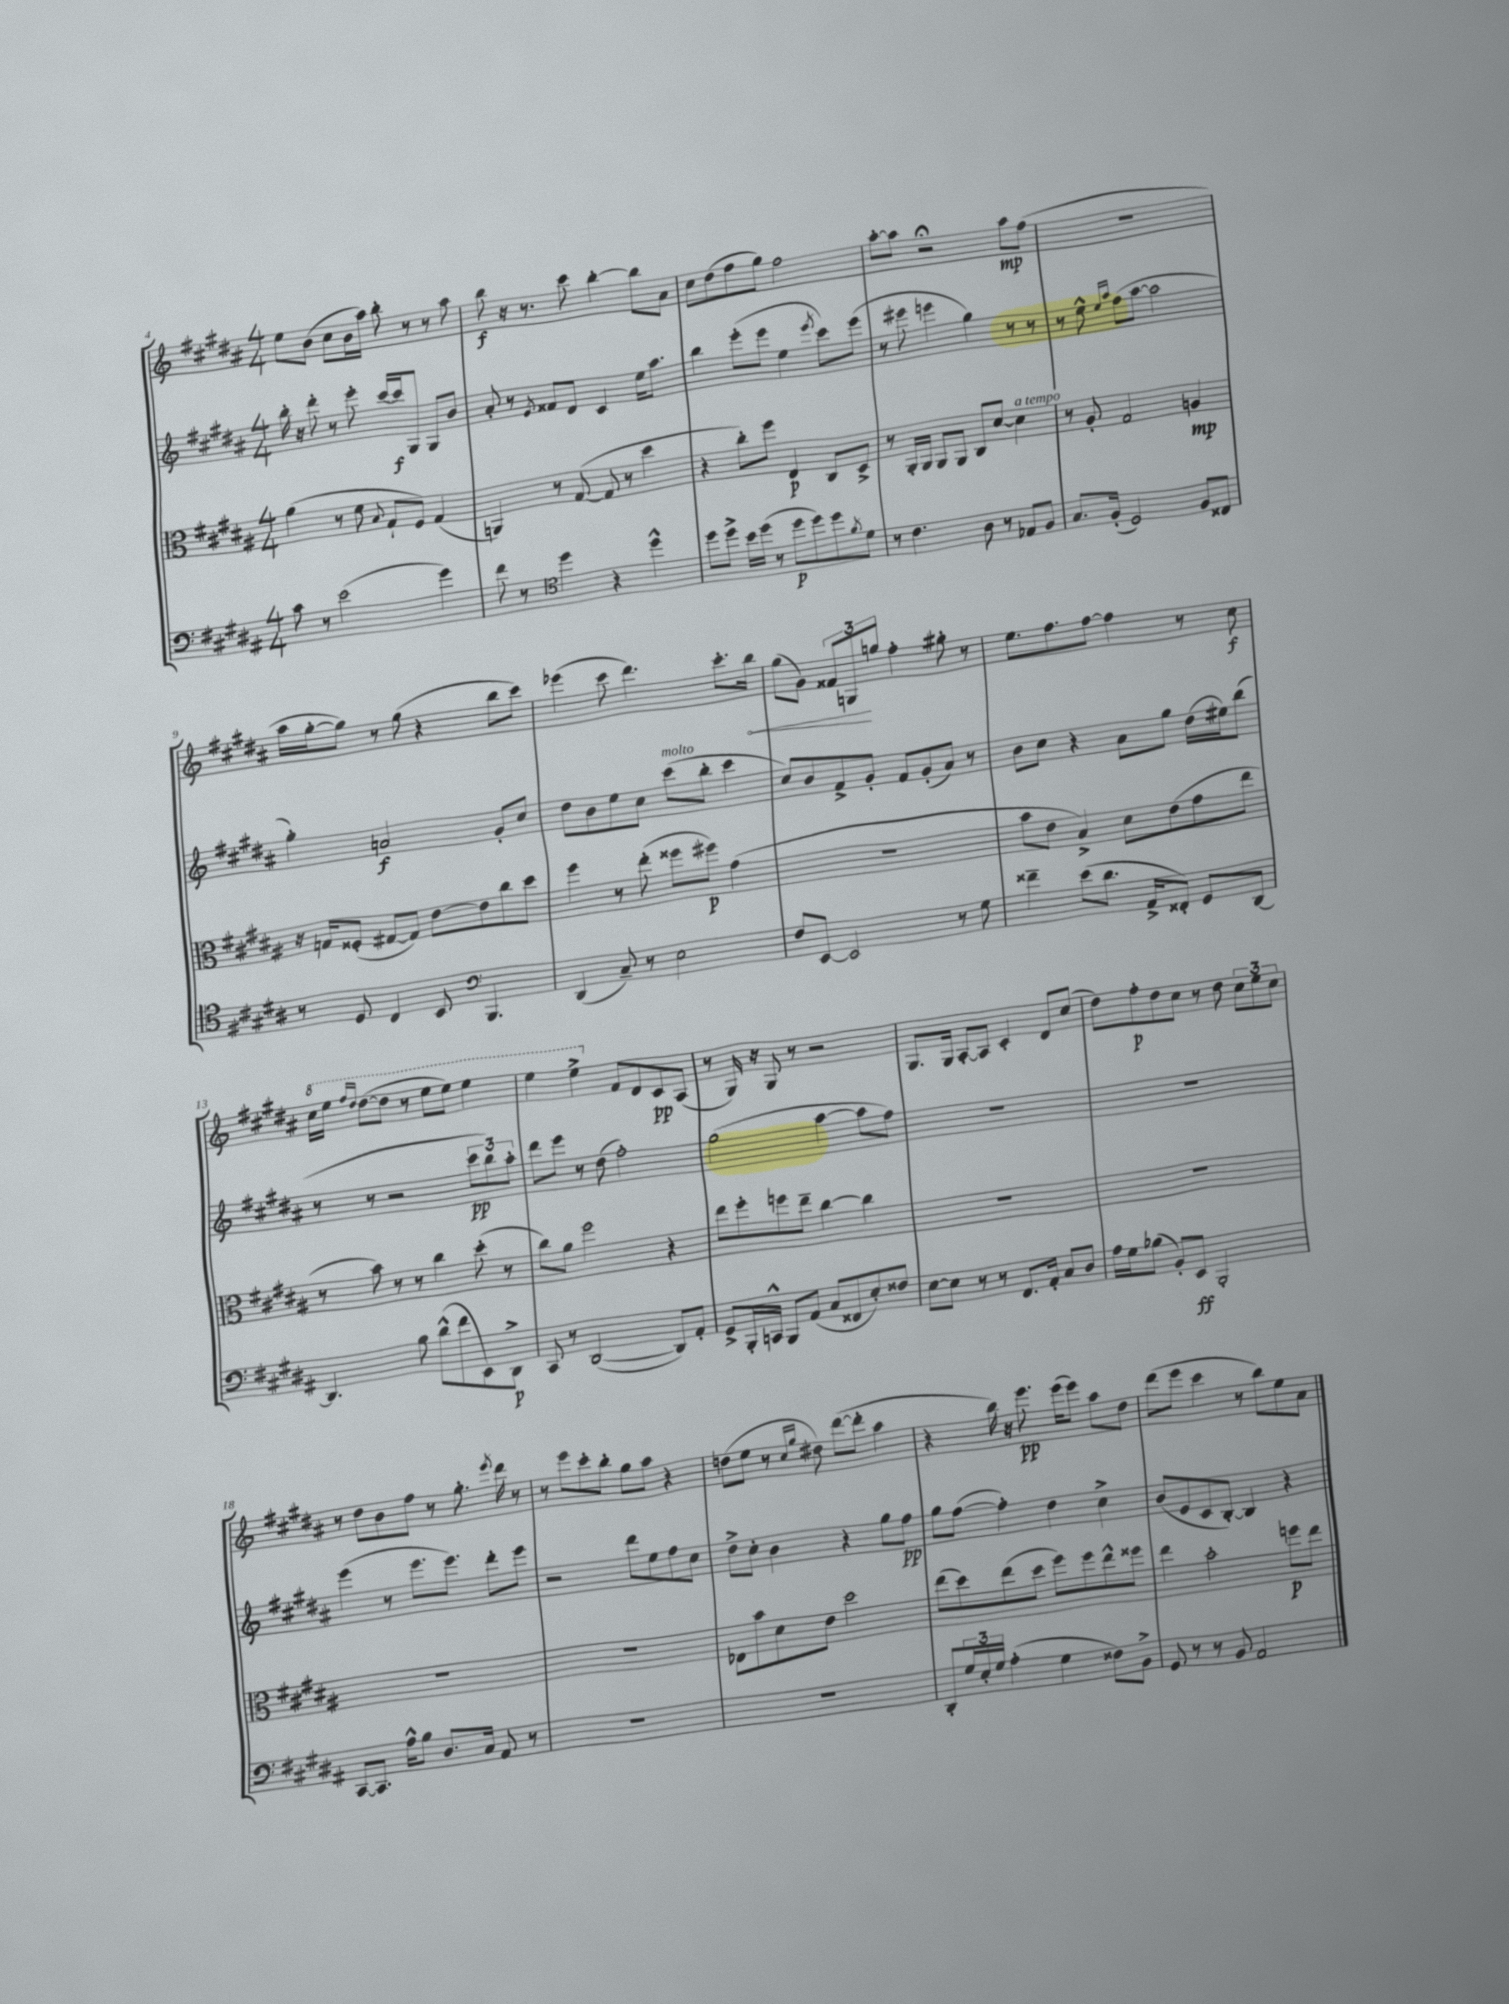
<<
\new StaffGroup <<
\new Staff = "s0" {
    \clef treble \key b \major \numericTimeSignature \time 4/4
    e''8 b'8( cis''8 b'16 ais''16) b''8-. r8 r8 ais''8 |
    b''8\f r16 r8. cis'''8 b''4~-. b''8 ais'8 |
    cis''8 dis''8( fis''8 gis''8) fis''2 |
    ais''8~-. ais''8 r2\fermata ais''8\mp fis''8( |
    R1 |
    ais''16 gis''16~-. gis''8) r8 gis''8( r4 b''8 cis'''8) |
    ees'''4( cis'''8 dis'''4.) cis'''8.-. \once \override Hairpin.circled-tip = ##t b''16\< |
    gis''8( gis'8) \tuplet 3/2 { fisis'8 g8\! g''8 } fis''4-. gis''8-. r8 |
    e''8. fis''8. fis''8~ fis''4 r8 cis''8\f |
    \ottava #1 cis'''16 e'''16 \grace { fis'''16 dis'''16 } dis'''8~( dis'''8 r8 e'''8 e'''8) e'''4 |
    e'''4 e'''4-> \ottava #0 fis'8 dis'8 cis'8\pp ais8( |
    r8 gis16) r16 gis8 r8 r2 |
    gis8. gis16 ais8~-. ais8 cis'4-. dis'8 cis''8( |
    dis''8) fis''8-.\p dis''8 cis''8 r8 dis''8 \tuplet 3/2 { cis''8 e''8 cis''8 } |
    r8 dis''8 b'8 fis''8 r8 gis''8.-. \acciaccatura { e'''8 } dis'''16 r8 |
    r8 e'''8 cis'''8-. b''8-. gis''8 ais''8 r4 |
    d''8( e''8 r8 \grace { cis''16 gis''16 } dis''8) dis'''8~( dis'''8-. ais''4 |
    r4 b''16) r16 e'''8.\pp e'''16( e'''8) ais''8 dis''8 |
    dis'''8( e'''8 cis'''4 r8 b''8) e''8 ais'8 \bar "|." |
}
\new Staff = "s1" {
    \clef treble \key b \major \numericTimeSignature \time 4/4
    b''16-. r16 dis'''8-. r8 e'''8-. cis'''16~ cis'''16\f gis8 gis8 b'8 |
    ais'8-. r8 \acciaccatura { e'8 } fisis'8 dis'8 cis'4 e''16 ais''8. |
    b''4 e'''8-.( e'''8 e''4 \acciaccatura { e'''8 } cis'''8) e'''8( |
    r8 eis'''8 e'''4 gis''4) r8 r8 |
    r8 e''8-^ \grace { e''16 ais''16 } fis''8( ais''8~ ais''2 |
    gis''4-.) a'2\f gis'8-. cis''8 |
    dis''8 b'8 e''8 cis''8 cis'''8^\markup { \italic "molto" }( b''8-. cis'''4 |
    cis''8) b'8 fis'8-> gis'8-. fis'8 gis'8-.( ais'8) r8 |
    b'8 cis''8 r4 ais'8 gis''8 dis''16( eis''16) b''8( |
    r8 r8 r2 \tuplet 3/2 { cis'''8\pp b''8) ais''8-. } |
    dis'''8 e'''8 r8 dis''8( fis''2-.) |
    gis''2( ais''4~ ais''8 fis''8) |
    R1 |
    R1 |
    e'''4( r8 e'''8. e'''8.) dis'''8-. e'''8 |
    r2 dis'''8 e''8 fis''8 cis''8 |
    dis''8-> cis''8-. b'4 r4 gis''8 fis''8\pp |
    gis''8 fis''8~( fis''4-.) dis''4 cis''4-> |
    b'8( e'8 cis'8 b8~-.) b4 r4 \bar "|." |
}
\new Staff = "s2" {
    \clef alto \key b \major \numericTimeSignature \time 4/4
    ais'4( r8 fis'8 \appoggiatura { b8 } gis8-! fis8) gis4( |
    a,4) r8 gis8~( gis8 r8 dis''4 |
    r4 cis''8-.) fis''8 e4\p cis8 dis8-> |
    r8 ais,16-. ais,16 ais,8 ais,8 cis8 dis'8~ dis'4^\markup { \italic "a tempo" } |
    r8 ais8-. gis2 a4\mp |
    r16 g16 fisis8-.( gis8~ gis8) e'8~ e'8 cis''8 dis''8 |
    fis''4 r8 e''8-.( fisis''8 fis''8\p) gis'4( |
    R1 |
    b'8 e'8 b4->) dis'8 e'8( gis'8 e''8 |
    r8 b'8) r8 r8 cis''4 dis''8-.( r8 |
    cis''8) ais'8 fis''2 r4 |
    e''8 fis''8-. f''8 e''8-- cis''4~ cis''4 |
    R1 |
    R1 |
    R1 |
    R1 |
    ees8 b'8 dis'8 e'8 dis''2 |
    e''8( dis''8) e''8( dis''8 fis''8) fis''8 e''8-^ fisis''8 |
    e''4 b'2-. f''8\p e''8 \bar "|." |
}
\new Staff = "s3" {
    \clef bass \key b \major \numericTimeSignature \time 4/4
    cis'8 r8 e'2( gis'4) |
    fis'8 r8 \clef tenor dis''4 r4 dis''4-^ |
    dis''8 dis''8-> b'16 dis''16( r8 dis''8\p dis''8) dis''8 \acciaccatura { fis'8 } dis'8 |
    r8 cis'4. ais8 r8 ees8 fis8 |
    gis8. fis16-.( dis2) fis8 cisis8 |
    r8 dis8 cis4 b,8 \clef bass b,,4. |
    dis,4( cis8--) r8 e2 |
    fis8 e,8~ e,2 r8 gis8 |
    fisis'4-- e'8( dis'8. ais,16-> fisis,8-.) gis,8 dis,8~ |
    dis,4. b8 dis'8-^( fis'8 e,8) dis,8->\p |
    cis,8 r8 dis,2~( dis,8) ais,8-. |
    gis,8-> b,,16-. c,16-^ b,,8 ais,8( cis8 fisis,8 e8-.) fisis8 |
    e8~ e8 r8 r8 fis,8. ais,16-. cis8 dis8 |
    ais16 gis16 bes8( b,8-.) e,8\ff b,,2-. |
    cis,8~ cis,8. ais16-^ b8 dis8. cis16 ais,8 r8 |
    R1 |
    R1 |
    dis,8-. \tuplet 3/2 { gis16 e16-. gis16 } ais4-.( gis4 fisis8) b,8-> |
    gis,8 r8 r8 b,8 ais,2 \bar "|." |
}
>>
>>
\layout { \context { \Score currentBarNumber = #4 } }
